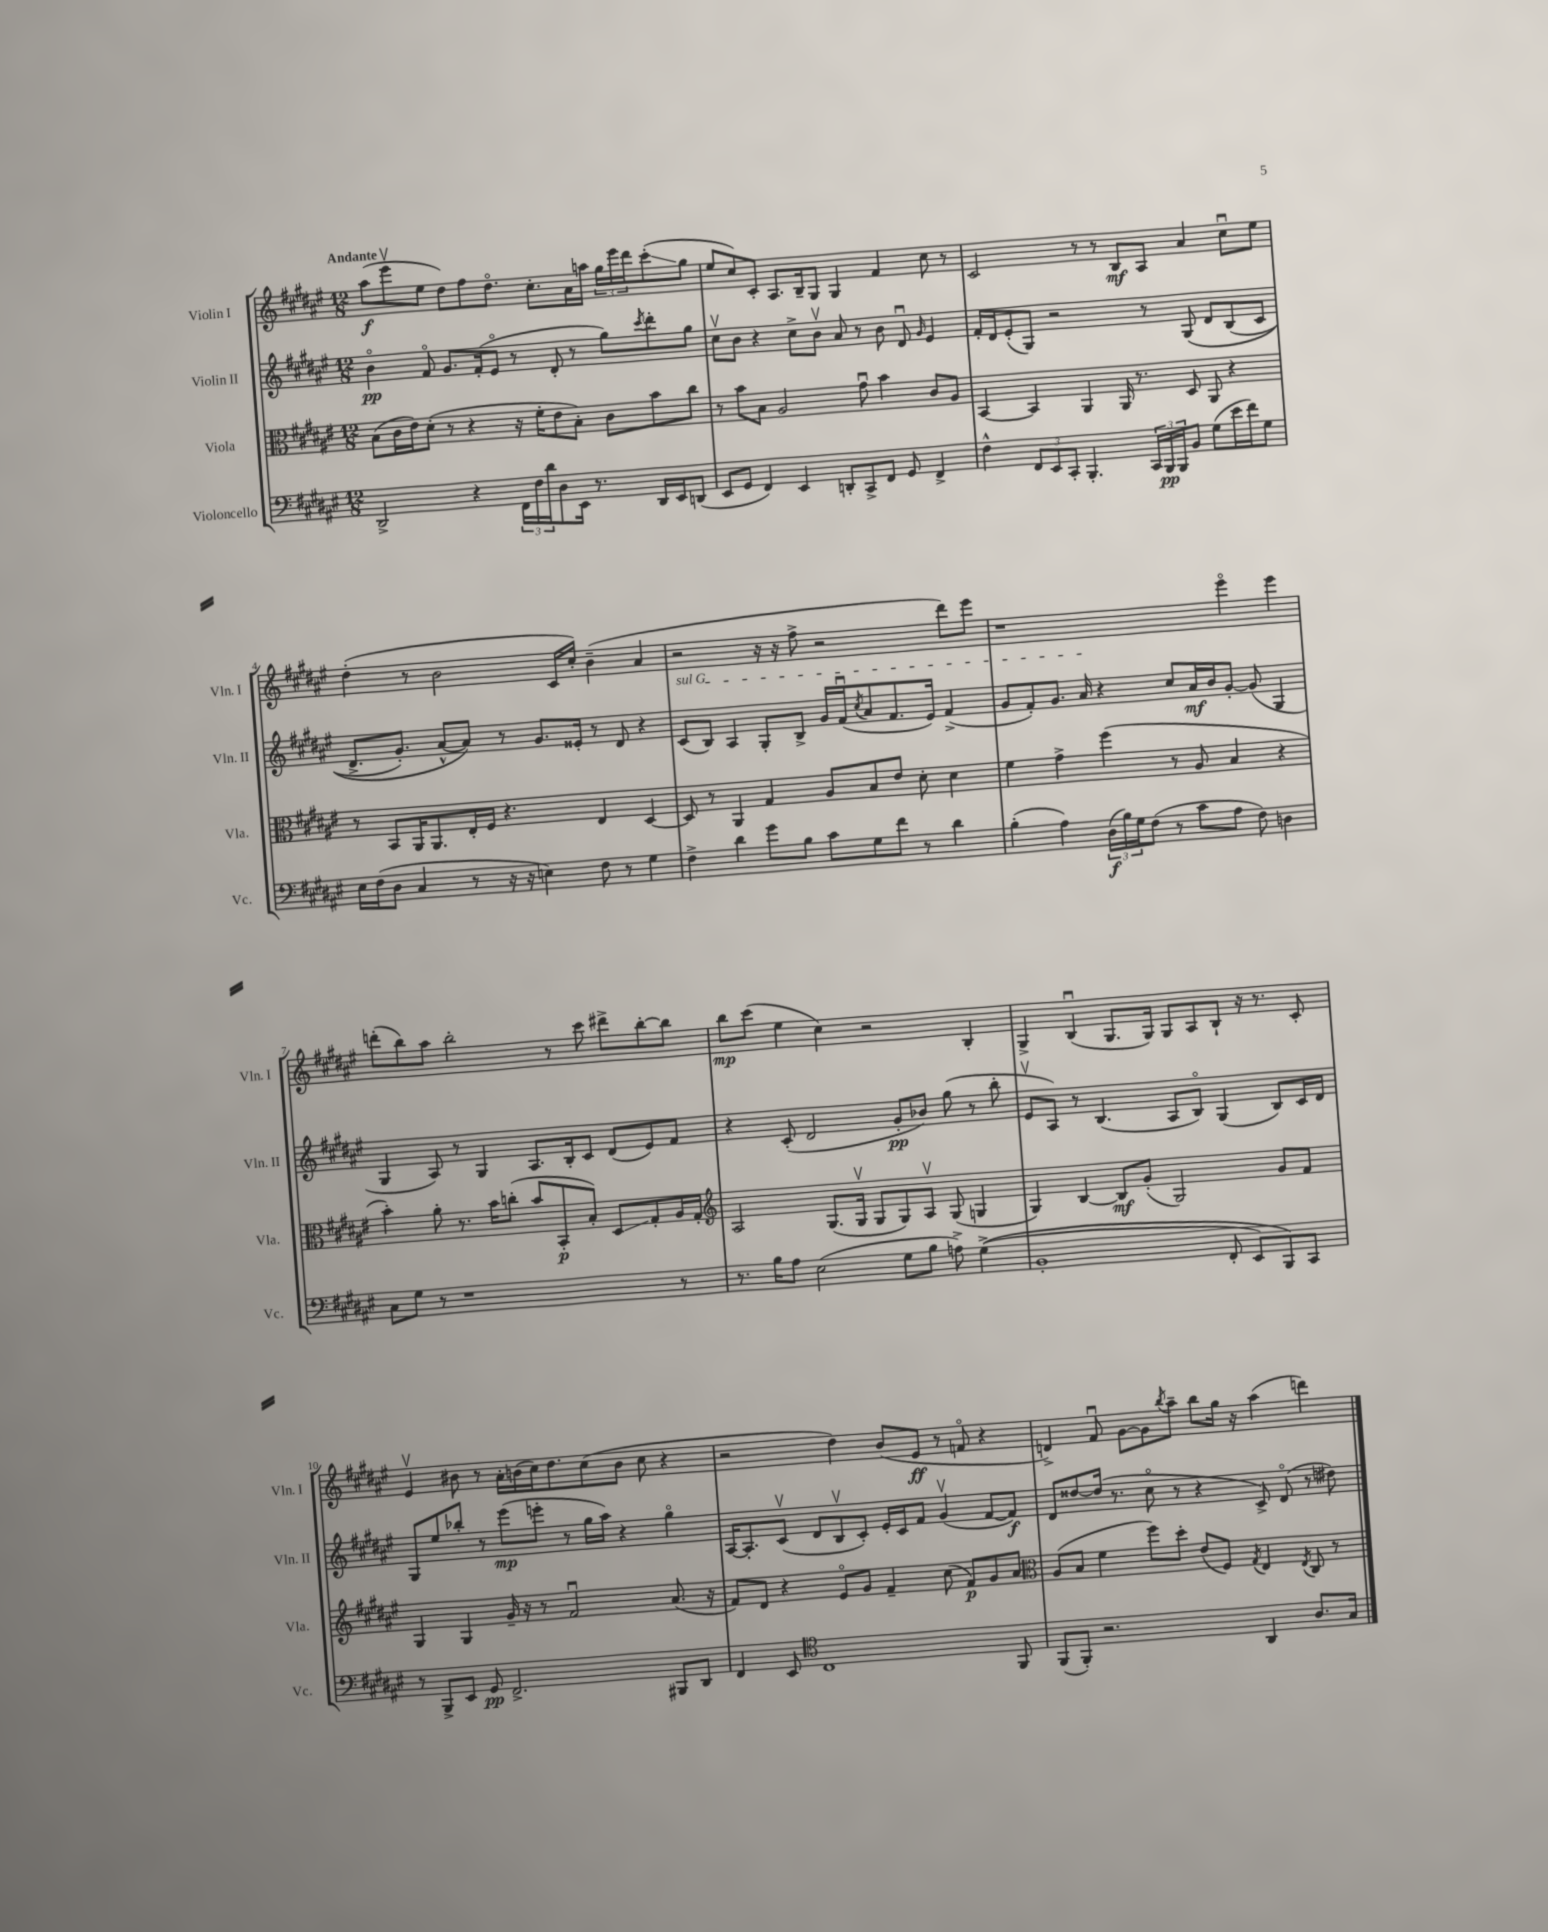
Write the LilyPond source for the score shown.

<<
\new StaffGroup <<
\new Staff = "s0" \with { instrumentName = "Violin I" shortInstrumentName = "Vln. I" } {
    \clef treble \key fis \major \numericTimeSignature \time 12/8 \tempo "Andante"
    ais''8\f( eis'''8\upbow eis''8 dis''8) fis''8 dis''8.\flageolet cis''8.-. ais'16 a''16 \tuplet 3/2 { gis''16 eis'''16 dis'''16 } cis'''8-.\glissando( gis''8 |
    eis''8 cis''8) cis'8-. ais8. b16-- gis8 gis4 fis'4 cis''8 r8 |
    cis'2 r8 r8 b8\mf ais8 ais'4 cis''8\downbow eis''8 |
    dis''4-.( r8 b'2 cis'16 cis''16-.) b'4--( ais'4 |
    r2 r16 r16 fis''8-> r2 dis'''8) eis'''8 |
    r1 eis'''4\flageolet eis'''4 |
    d'''8-.( b''8) ais''8 b''2-. r8 cis'''8 dis'''8-> b''8~-. b''8 |
    b''8\mp cis'''8( eis''4 cis''4) r2 b4-. |
    gis4-> b4\downbow( gis8. gis16) gis8 ais8 b8-! r16 r8. cis'8-. |
    eis'4\upbow bis'8 r8 ais'16-. b'16( cis''16) dis''8. cis''8( b'8 cis''8 r4 |
    r2 dis''4) b'8( eis'8\ff r8 f'8\flageolet r4 |
    d'4->) fis'8\downbow gis'8~ gis'8 \acciaccatura { b''8 } ais''8-- b''8 gis''16 r16 ais''4( d'''4) \bar "|." |
}
\new Staff = "s1" \with { instrumentName = "Violin II" shortInstrumentName = "Vln. II" } {
    \clef treble \key fis \major \numericTimeSignature \time 12/8
    b'4\flageolet\pp fis'8\flageolet gis'8. fis'16-.( eis'8\flageolet r8 dis'8-. r8 gis''8) \acciaccatura { cis'''8 } dis'''8-. gis''8 |
    cis''8\upbow b'8 r4 cis''8-> b'8\upbow ais'8 r8 b'8 dis'8\downbow \grace { gis'16 } eis'4 |
    fis'16-. dis'16 eis'8-.( gis8) r2 r8 gis8\( dis'8 b8( cis'8 |
    dis'8.-> gis'8.-.) ais'8~-^ ais'8\) r8 gis'8. eisis'16-. r8 dis'8 r4 |
    \once \override TextSpanner.bound-details.left.text = \markup { \italic "sul G" } cis'8\startTextSpan( b8) ais4 gis8-. b8-> gis'16 fis'16\downbow( \acciaccatura { cis''8 } ais'8 fis'8. eis'16) fis'4->( |
    gis'8 fis'8-.) gis'8. ais'16\stopTextSpan r4 cis''8 ais'16\mf b'16 gis'8~-. gis'8( gis4 |
    gis4 ais8) r8 gis4 ais8. b16-. cis'8 dis'8( eis'8) fis'8 |
    r4 cis'8-.( dis'2 gis'8-.\pp bes'8) gis''8( r8 b''8-. |
    eis'8\upbow ais8) r8 b4.( ais8 b8\flageolet) gis4( b8) cis'16 dis'16 |
    gis8 eis''8 bes''8-. r8 eis'''8\mp( e'''8-. r8 gis''16 ais''16) r4 gis''4\flageolet |
    ais16~ ais8.-. cis'8\upbow( dis'8 b8\upbow cis'8-.) eis'16-. cis'16 fis'8 gis'4\upbow( fis'8~ fis'8\f) |
    dis'8 disis''8~ disis''16( r8. cis''8\flageolet r8 r4 cis'8->) dis'8\flageolet( r8 dis''8) \bar "|." |
}
\new Staff = "s2" \with { instrumentName = "Viola" shortInstrumentName = "Vla." } {
    \clef alto \key fis \major \numericTimeSignature \time 12/8
    b8( cis'16 eis'16) dis'8-.( r8 r4 r16 fis'16-. eis'8 b8-.) cis'8 b'8 cis''8 |
    r8 b'8 b8 ais2 gis'8\downbow b'4 cis'8 ais8 |
    b,4~ b,4 ais,4 ais,16 r8. dis8 ais,8 r4 |
    r8 b,8 ais,16 ais,8. eis16-. fis16 r4. eis4 dis4~ |
    dis8 r8 ais,4 gis4 ais8 b8 eis'8 dis'8-. dis'4 |
    fis'4 gis'4-> fis''4( r8 ais8 b4 r4 |
    b'4-.) ais'8-. r8. b'16 c''8-.( b'8 b,8-.\p b8-.) dis8\glissando gis8-. ais16 gis16-. |
    \clef treble ais2 gis8.( gis16\upbow gis8 gis8) ais8\upbow gis8( g4 |
    gis4) b4~ b8\mf gis'8-.( gis2) gis'8 fis'8 |
    gis4 gis4 gis'16-- r16 r8 fis'2\downbow ais'8.( r16 |
    fis'8) dis'8 r4 eis'8\flageolet gis'8 fis'4-- cis''8( fis'8\p) gis'8 ais'8 |
    \clef alto ais8( b8 fis'4 fis''8) dis''8-. eis'8( fis8) \acciaccatura { gis8 } eis4 \acciaccatura { eis8 } cis8 r8 \bar "|." |
}
\new Staff = "s3" \with { instrumentName = "Violoncello" shortInstrumentName = "Vc." } {
    \clef bass \key fis \major \numericTimeSignature \time 12/8
    dis,2-> r4 \tuplet 3/2 { fis,16 fis16 dis'16 } dis8 eis,16 r8. dis,16 eis,16 d,8( |
    eis,8 gis,8 fis,4) eis,4 d,8-. cis,8-> fis,8 gis,8 fis,4-> |
    fis4-^ \tuplet 3/2 { fis,8 eis,8 cis,8-. } b,,4.-. \tuplet 3/2 { cis,16 b,,16\pp b,,16 } b,8 gis8( eis'16 fis'16) gis8 |
    eis16 fis16( dis8 cis4 r8 r16 r16 e4) fis8 r8 gis4 |
    fis4-> dis'4 gis'8 b8 cis'8 gis8 fis'8 r8 dis'4 |
    b4-.( ais4) \tuplet 3/2 { dis16\f( b16) gis16 } fis8( r8 cis'8 ais8 fis8) d4 |
    cis8 gis8 r8 r1 r8 |
    r8. b16 ais8 eis2( gis8 b8 a8->) gis4->(\( |
    b,1-. fis,8-. eis,8) b,,8\) cis,8 |
    r8 b,,8-> eis,8 gis,8\pp fis,2.-> bis,,8 dis,8 |
    fis,4 eis,8 \clef tenor cis1 fis,8 |
    fis,8( fis,8-.) r2. ais,4 ais8. gis16 \bar "|." |
}
>>
>>
